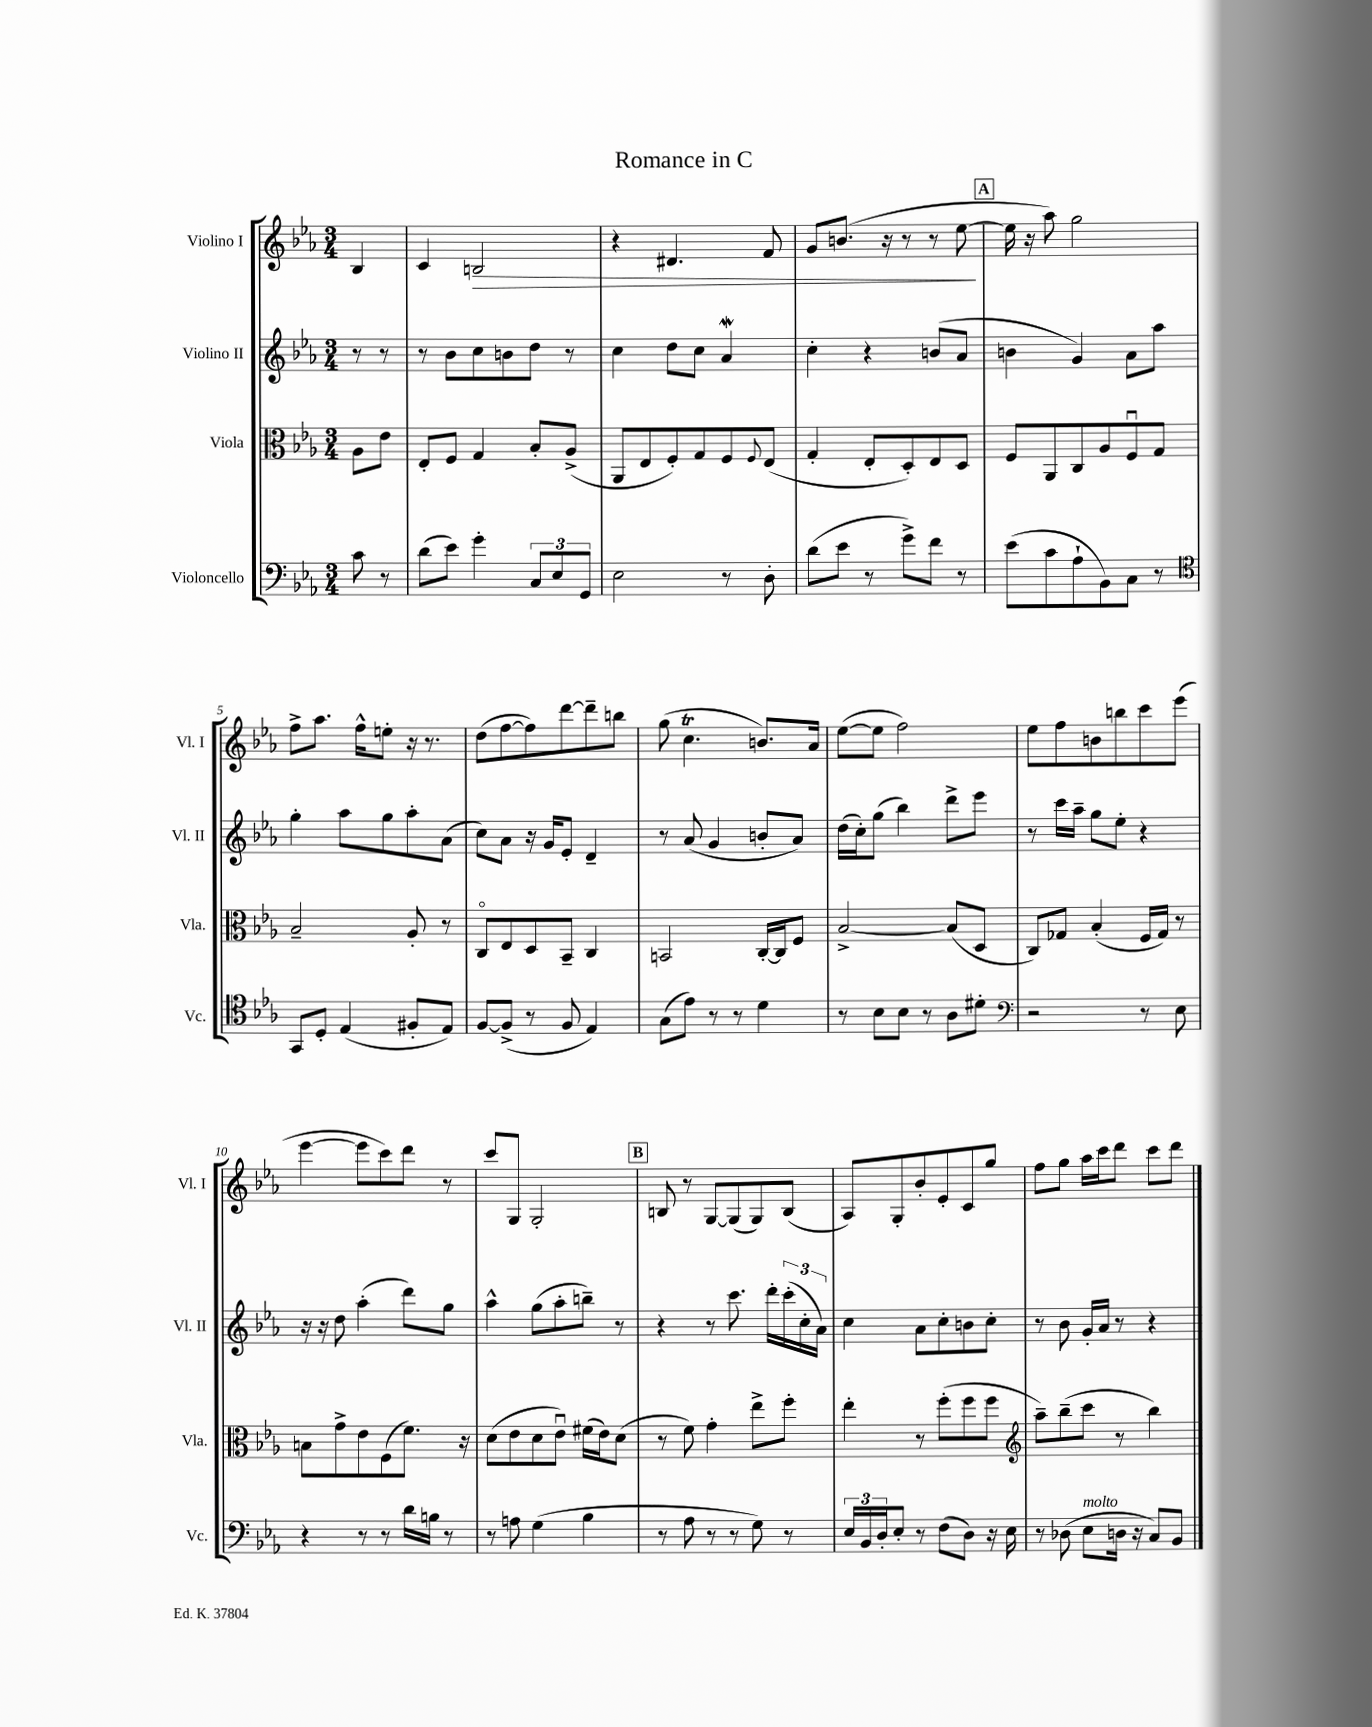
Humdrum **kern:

**kern	**kern	**kern	**kern	**dynam
*part4	*part3	*part2	*part1	*part1
*staff4	*staff3	*staff2	*staff1	*staff1
*I"Violoncello	*I"Viola	*I"Violino II	*I"Violino I	*
*I'Vc.	*I'Vla.	*I'Vl. II	*I'Vl. I	*
*clefF4	*clefC3	*clefG2	*clefG2	*
*k[b-e-a-]	*k[b-e-a-]	*k[b-e-a-]	*k[b-e-a-]	*
*M3/4	*M3/4	*M3/4	*M3/4	*
=	=	=	=	=
8c\	8A-\L	8r	4B-/	.
8r	8e-\J	8r	.	.
=1	=1	=1	=1	=1
(8d\L	8E-'/L	8r	4c/	.
8e-\J)	8F/J	8b-\L	.	.
!	!	!	!	!LO:HP:b
4g'\	4G/	8cc\	2Bn/	>
.	.	8bn\	.	.
12C/L	8B-'/L	8dd\J	.	.
12E-/	.	.	.	.
.	(8A-^/J	8r	.	.
12GG/J	.	.	.	.
=2	=2	=2	=2	=2
2E-\	8AA-/L	4cc\	4r	.
.	8E-/	.	.	.
.	8F'/)	8dd\L	4.d#X/	.
.	8G/	8cc\J	.	.
8r	8F/	4a-w/	.	.
.	8qqF/	.	.	.
8D'\	(8E-/J	.	8f/	.
=3	=3	=3	=3	=3
(8d\L	4G'/	4cc'\	8g/L	.
8e-\J	.	.	(8.bn/J	.
8r	8E-'/L	4r	.	.
.	.	.	16r	.
8g^\L)	8D'/)	.	8r	.
8f\J	8E-/	(8bn/L	8r	.
8r	8D/J	8a-/J	[8ee-\	.
.	.	.	.	]
!!LO:REH:place=s1:t=A
=4	=4	=4	=4	=4
(8e-\L	8F/L	4bn\	16ee-\]	.
.	.	.	16r	.
8c\	8AA-/	.	8aa-\)	.
8A-`\	8C/	4g/)	2gg\	.
8BB-\)	8A-/	.	.	.
8C\J	8Fu/	8a-\L	.	.
8r	8G/J	8aa-\J	.	.
!!LO:LB:g=z
=5	=5	=5	=5	=5
*clefC4	*	*	*	*
8GG/L	2B-~/	4gg'\	8ff^\L	.
8D'/J	.	.	8.aa-\J	.
(4E-/	.	8aa-\L	.	.
.	.	.	16ff^^\KL	.
.	.	8gg\	8een'\J	.
8F#X'/L	8A-'/	8aa-'\	16r	.
.	.	.	8.r	.
8E-/J)	8r	(8a-\J	.	.
=6	=6	=6	=6	=6
[8F/L	8C/L	8cc\L)	(8dd\L	.
(8F^/J]	8E-/	8a-\J	[8ff\	.
8r	8D/	16r	8ff\])	.
.	.	16g/KL	.	.
8F/	8BB-~/J	8e-'/J	[8ddd\	.
4E-/)	4C/	4d~/	8ddd~\]	.
.	.	.	8bbn\J	.
=7	=7	=7	=7	=7
(8G\L	2BBn/	8r	(8gg\	.
8e-\J)	.	(8a-/	4.ccT\	.
8r	.	4g/	.	.
8r	.	.	.	.
4d\	[16C'/LL	8bn'/L	8.bn/L)	.
.	16C/J]	.	.	.
.	8F/J	8a-/J)	.	.
.	.	.	16a-/Jk	.
=8	=8	=8	=8	=8
8r	[2B-^/	(16dd\LL	([8ee-\L	.
.	.	16cc'\J)	.	.
8B-\L	.	(8gg\J	8ee-\J]	.
8B-\J	.	4bb-\)	2ff\)	.
8r	.	.	.	.
8A-\L	(8B-/L]	8ddd^\L	.	.
8d#X'\J	8D/J	8eee-\J	.	.
=9	=9	=9	=9	=9
*clefF4	*	*	*	*
2r	8C/L)	8r	8ee-\L	.
.	8G-X/J	16ccc\LL	8ff\	.
.	.	16aa-~\JJ	.	.
.	(4B-'/	8gg\L	8bn\	.
.	.	8ee-'\J	8bbn\	.
8r	16F/LL	4r	8ccc\	.
.	16G-/JJ)	.	.	.
8E-\	8r	.	(8eee-\J	.
!!LO:LB:g=z
=10	=10	=10	=10	=10
4r	8Bn\L	16r	[4eee-\	.
.	.	16r	.	.
.	8g^\	8dd\	.	.
8r	8e-\	(4aa-'\	8eee-\L]	.
8r	(8F\	.	8ccc\)	.
16d\LL	8.f\J)	8ddd\L)	8ddd\J	.
16Bn\JJ	.	.	.	.
8r	.	8gg\J	8r	.
.	16r	.	.	.
=11	=11	=11	=11	=11
8r	(8d\L	4aa-^^\	8ccc/L	.
8An\	8e-\	.	8G/J	.
(4G\	8d\	(8gg\L	2G'/	.
.	8e-u\J)	8aa-'\	.	.
4B-\	(16f#X\LL	8bbn~\J)	.	.
.	16e-\J)	.	.	.
.	(8d\J	8r	.	.
!!LO:REH:place=s1:t=B
=12	=12	=12	=12	=12
8r	8r	4r	8Bn/	.
8A-\	8f\)	.	8r	.
8r	4g'\	8r	[8G/L	.
8r	.	8.ccc\	(8G/]	.
8G\)	8ee-^\L	.	8G/)	.
.	.	16ddd'\LL	.	.
8r	8ff'\J	(24ccc'\	(8B/J	.
.	.	24cc'\	.	.
.	.	24a-\JJ)	.	.
=13	=13	=13	=13	=13
24E-/LL	4ee-'\	4cc\	8A-/L)	.
24BB-/	.	.	.	.
24D'/J	.	.	.	.
8E-'/J	.	.	8G'/	.
8r	8r	8a-\L	8b-'/	.
(8F\L	(8ff'\L	8cc'\	8e-'/	.
8D\J)	8ff\	8bn\	8c/	.
16r	8ff\J	8cc'\J	8gg/J	.
16E-\	.	.	.	.
=14	=14	=14	=14	=14
*	*clefG2	*	*	*
8r	8aa-~\L)	8r	8ff\L	.
(8D-X\	(8bb-~\	8b-\	8gg\J	.
!LO:TX:a:i:t=molto	!	!	!	!
8E-\L	8ccc\J	16g'/LL	16aa-\LL	.
.	.	16a-/JJ	16ccc\J	.
16Dn\Jk	8r	8r	8ddd\J	.
16r	.	.	.	.
8C/L)	4bb-\)	4r	8ccc\L	.
8BB-/J	.	.	8ddd\J	.
==	==	==	==	==
*-	*-	*-	*-	*-
